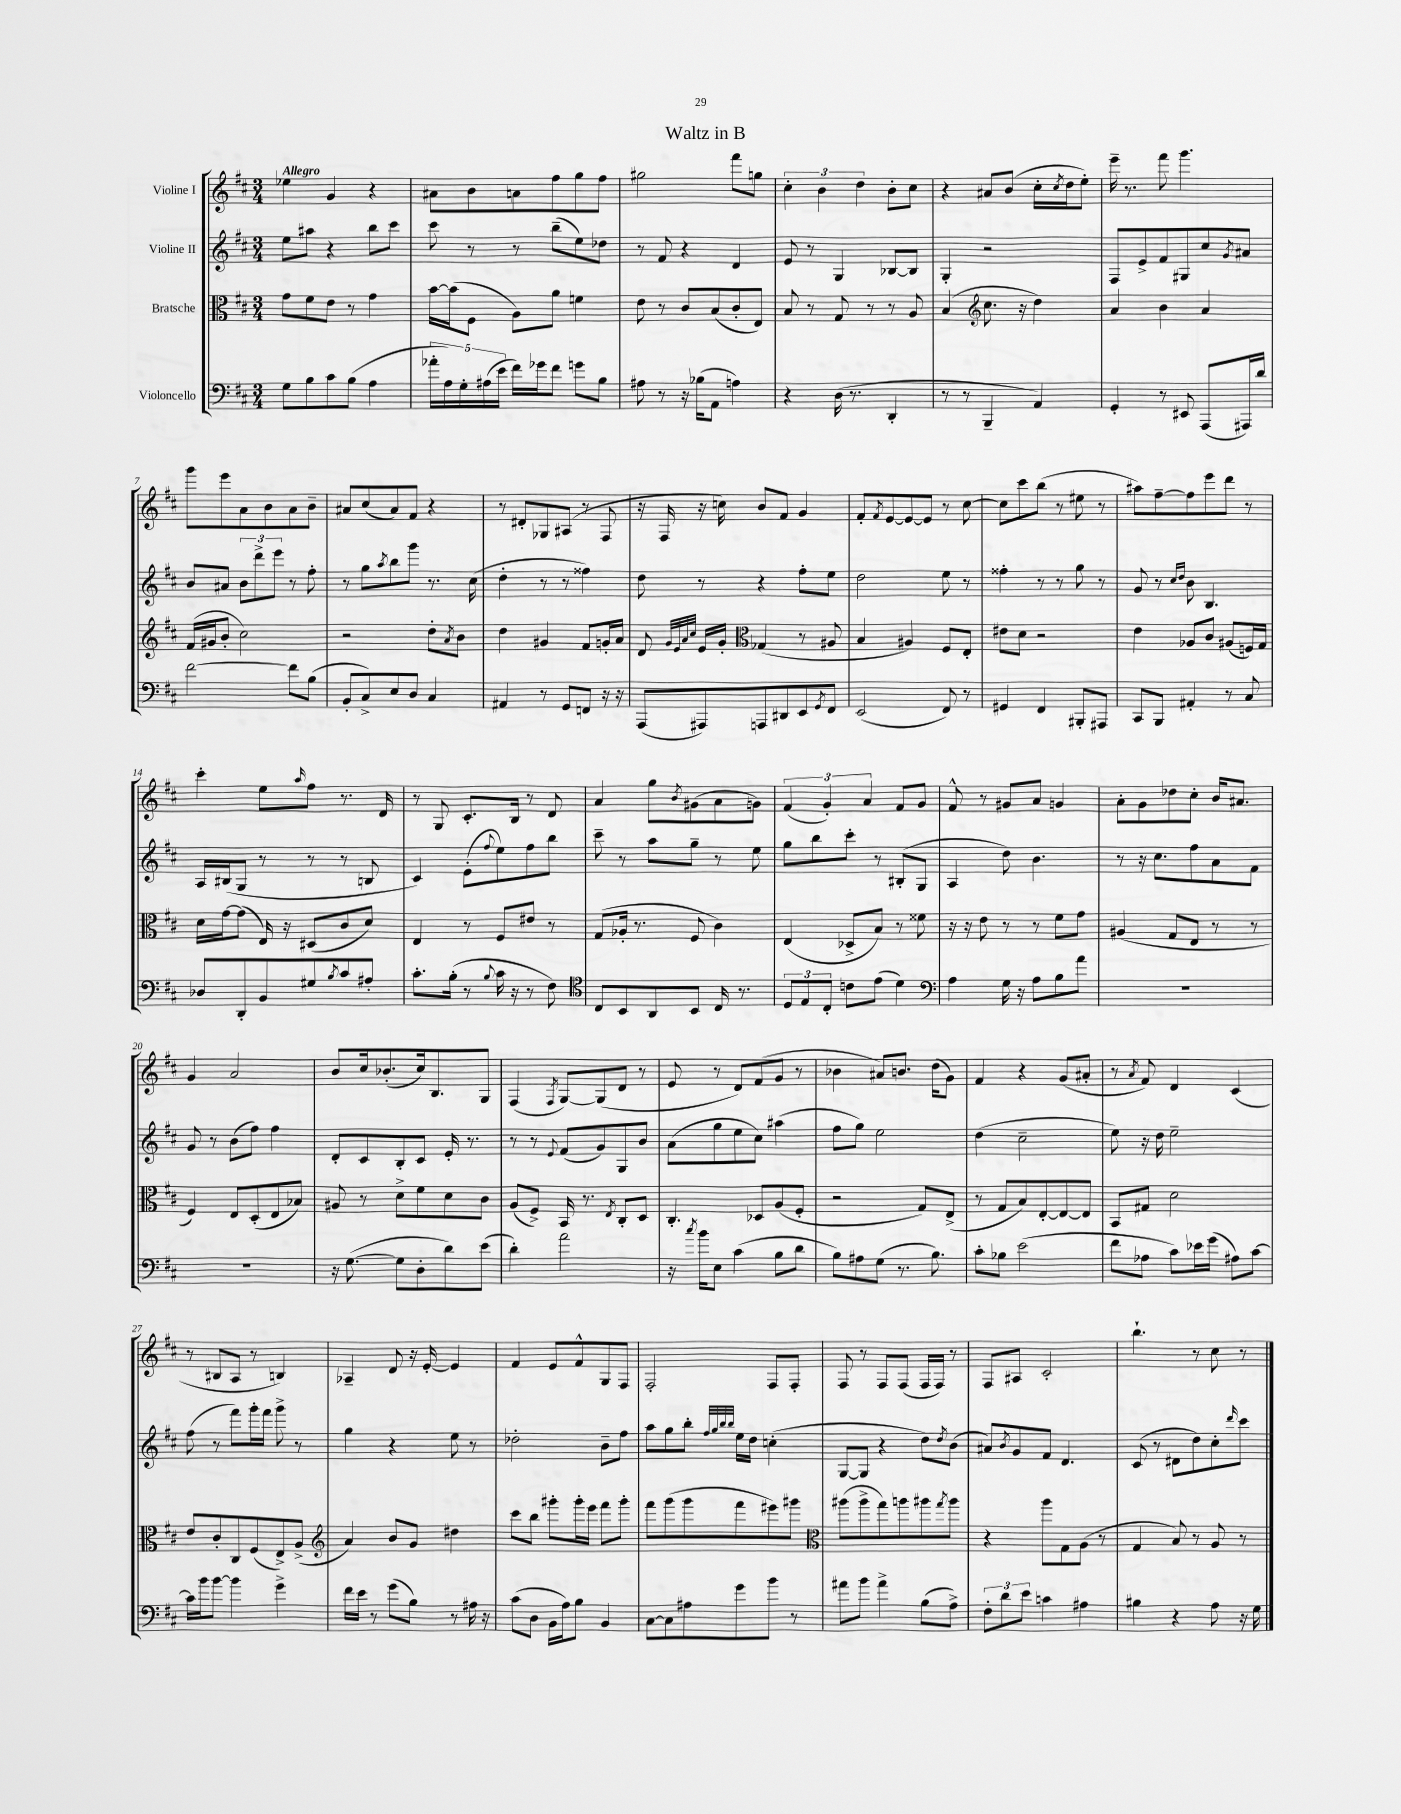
\header { title = "Waltz in B" }
<<
\new StaffGroup <<
\new Staff = "s0" \with { instrumentName = "Violine I" } {
    \clef treble \key d \major \numericTimeSignature \time 3/4 \tempo "Allegro"
    ees''4 g'4 r4 |
    ais'8 b'8 a'8 fis''8 g''8 fis''8 |
    gis''2 fis'''8 g''8 |
    \tuplet 3/2 { cis''4-. b'4 d''4 } b'8-. cis''8 |
    r4 ais'8 b'8( cis''16-. \acciaccatura { cis''8 } d''16 e''8-.) |
    e'''16-- r8. fis'''8 g'''4. |
    g'''8 e'''8 a'8 b'8 a'8 b'8-- |
    ais'8 cis''8( ais'8) fis'8 r4 |
    r8 dis'8-. ges8 ais8( r8 fis8 |
    r16 fis16 r16 c''16) b'8 fis'8 g'4 |
    fis'8-. \acciaccatura { fis'8 } e'8~ e'8~ e'8 r8 cis''8~ |
    cis''8 cis'''8 b''8( r8 eis''8 r8 |
    ais''8) fis''8~-- fis''8 e'''8 d'''8 r8 |
    cis'''4-. e''8 \grace { a''16 } fis''8 r8. d'16 |
    r8 g8 cis'8.-. b16 r8 d'8 |
    a'4 g''8 \acciaccatura { b'8 } gis'8( a'8 g'8) |
    \tuplet 3/2 { fis'4( g'4-.) a'4 } fis'8 g'8 |
    fis'8-^ r8 gis'8 a'8 g'4 |
    a'8-. g'8 des''8 cis''8-. b'16 ais'8. |
    g'4 a'2 |
    b'8 cis''16 bes'8.-.( cis''16) b8. g8 |
    fis4( \acciaccatura { fis8 } g8~) g8( d'8 r8 |
    e'8 r8 d'8) fis'8( g'8 r8 |
    bes'4 ais'8) b'8. d''16( g'8) |
    fis'4 r4 g'8( ais'8-. |
    r8 \acciaccatura { a'8 } fis'8) d'4 cis'4( |
    r8 bis8 a8 r8 b4) |
    aes4-- d'8 r16 e'16~-. e'4 |
    fis'4 e'8 fis'8-^ g8 fis8 |
    fis2-. fis8 fis8-. |
    fis8 r8 fis8 fis8( fis16 fis16) r8 |
    fis8 ais8 cis'2-. |
    b''4.-! r8 cis''8 r8 \bar "|." |
}
\new Staff = "s1" \with { instrumentName = "Violine II" } {
    \clef treble \key d \major \numericTimeSignature \time 3/4
    e''8 ais''8 r4 b''8 cis'''8 |
    cis'''8 r8 r8 b''8--( e''8) des''8 |
    r8 fis'8 r4 d'4 |
    e'8 r8 g4 bes8~ bes8 |
    g4-. r2 |
    fis8 e'8-> fis'8 gis8 cis''8 \acciaccatura { g'8 } ais'8 |
    b'8 ais'8 \tuplet 3/2 { b'8 d'''8-> e'''8 } r8 fis''8-. |
    r8 g''8 \acciaccatura { a''8 } b''8 g'''8 r8. cis''16( |
    d''4-. r8 r8 fisis''4) |
    d''8 r8 r4 fis''8-. e''8 |
    d''2 e''8 r8 |
    fisis''4-. r8 r8 g''8 r8 |
    g'8 r8 \grace { cis''16 d''16 } b'8 b4. |
    a16 bis16( g8 r8 r8 r8 b8 |
    cis'4) e'8-.( \appoggiatura { fis''8 } e''8) fis''8 b''8 |
    cis'''8-- r8 a''8 g''8-- r8 e''8 |
    g''8 b''8 cis'''8-. r8 bis8-.( g8 |
    a4 d''8) b'4. |
    r8 r16 cis''8. fis''8 a'8 fis'8 |
    g'8 r8 b'8( fis''8) fis''4 |
    d'8-. cis'8 b8-. cis'8 e'16-. r8. |
    r8 r8 \appoggiatura { e'8 } fis'8( g'8) g8 b'8 |
    a'8( g''8 e''8 cis''8) ais''4( |
    fis''8 g''8) e''2 |
    d''4( cis''2-- |
    e''8) r16 d''16 e''2-- |
    fis''8( r8 fis'''8) g'''16-. fis'''16 g'''8-> r8 |
    g''4 r4 e''8 r8 |
    des''2-. b'8-- fis''8 |
    a''8 g''8 b''8-. \grace { fis''32 g''32 b''32 b''32 } e''16 d''16 c''4-.( |
    g8~ g8 r4 d''8) \acciaccatura { d''8 } b'8( |
    ais'8) \acciaccatura { b'8 } g'8 fis'8 d'4. |
    cis'8( r8 dis'8 d''8) cis''8-. \grace { d'''16 } cis'''8 \bar "|." |
}
\new Staff = "s2" \with { instrumentName = "Bratsche" } {
    \clef alto \key d \major \numericTimeSignature \time 3/4
    g'8 fis'8 e'8 r8 g'4 |
    b'16~ b'16( fis8 a8) a'8 f'4 |
    e'8 r8 cis'8 b8( cis'8-. e8) |
    b8 r8 g8 r8 r8 a8 |
    b4( \clef treble cis''8. r16 d''4) |
    a'4 b'4 a'4 |
    fis'16( gis'16 b'8-. cis''2) |
    r2 d''8-. \acciaccatura { a'8 } b'8 |
    d''4 gis'4 fis'8 g'16-. a'16 |
    d'8 \grace { g'32 e'32 a'32 cis''32 } e'16 g'16-. \clef alto ges4( r8 ais8 |
    b4 ais4) fis8 e8-. |
    eis'8 d'8 r2 |
    e'4 aes8 cis'8 ais8( f16) g16 |
    d'16 g'16~ g'8( e16) r16 dis8( cis'8 d'8) |
    e4 r8 fis8 eis'8 r8 |
    g8( aes16-. r8. fis8 cis'4) |
    e4( des8-> b8) r8 fisis'8 |
    r16 r16 e'8 r8 r8 fis'8 g'8 |
    ais4( g8 e8 r8 r8 |
    fis4) e8 d8-.( e8 bes8) |
    ais8 r8 d'8-> fis'8 d'8 cis'8 |
    a8( fis8->) b,16 r8. \acciaccatura { e8 } cis8-. d8 |
    cis4.-. des8 a8( fis8-. |
    r2 g8) e8->( |
    r8 g8 b8) e8~-. e8~ e8 |
    b,8 gis8 d'2 |
    e'8 cis'8-. cis8 fis8( e8->) a8->( |
    \clef treble a'4) b'8 g'8 dis''4 |
    cis'''8 b''8 gis'''8-. gis'''16-. e'''16 fis'''8 gis'''8-. |
    fis'''8 g'''8( g'''8 fis'''8 eis'''8) gis'''8 |
    \clef alto ais''8( ais''8-> g''8) a''8 ais''8 \acciaccatura { g''8 } ais''8 |
    r4 a''8 g8 a8( r8 |
    g4 b8) r8 a8 r8 \bar "|." |
}
\new Staff = "s3" \with { instrumentName = "Violoncello" } {
    \clef bass \key d \major \numericTimeSignature \time 3/4
    g8 b8 cis'8 b8( a4 |
    \tuplet 5/4 { aes'16-. a16) g16-. ais16( e'16 } fis'16) ges'16 fis'8 g'8 b8 |
    ais8 r8 r16 bes16( a,8 a4) |
    r4 d16( r8. d,4-. |
    r8 r8 b,,4-- a,4) |
    g,4-. r8 eis,8 a,,8( ais,,16) d'16 |
    fis'2~ fis'8 b8( |
    b,8-. cis8->) e8 d8 cis4 |
    ais,4 r8 g,8 f,8 r16 r16 |
    a,,8( ais,,8) a,,8 dis,8 e,8 \acciaccatura { g,8 } fis,8 |
    e,2( fis,8) r8 |
    gis,4 fis,4 bis,,8-. ais,,8 |
    cis,8 b,,8 ais,4-. r8 cis8 |
    des8 d,8-. b,8 gis8 \acciaccatura { b8 } cis'8 ais8-. |
    cis'8.-. b16-.( r8 \appoggiatura { b8 } cis'16 r16 r8 fis8) |
    \clef tenor cis8 b,8 a,8 b,8 cis16 r8. |
    \tuplet 3/2 { d8 e8 cis8-. } c'8 e'8( d'4) |
    \clef bass a4 g16 r16 a8 b8 a'8 |
    R2. |
    R2. |
    r16 g8.~( g8 d8-. d'8) e'8( |
    d'4-.) a'2 |
    r16 \acciaccatura { cis''8 } b'16 e8 cis'4( b8 d'8 |
    b8) ais8 g8( r8. b8.) |
    cis'8-. bes8 e'2( |
    fis'8 aes8 cis'8) ees'16 g'16( ais8) cis'8~ |
    cis'16 b'16 b'8~ b'4 g'4-> |
    fis'16 e'16 r8 g'8( b8) r8 ais16 r16 |
    cis'8( d8 b,16 a16) b8 b,4 |
    cis8~ cis8 ais8 g'8 b'8 r8 |
    ais'8 b'8 ais'4-> b8( a8->) |
    \tuplet 3/2 { fis8-. d'8 e'8 } c'4 ais4 |
    bis4 r4 a8 r16 g16 \bar "|." |
}
>>
>>
